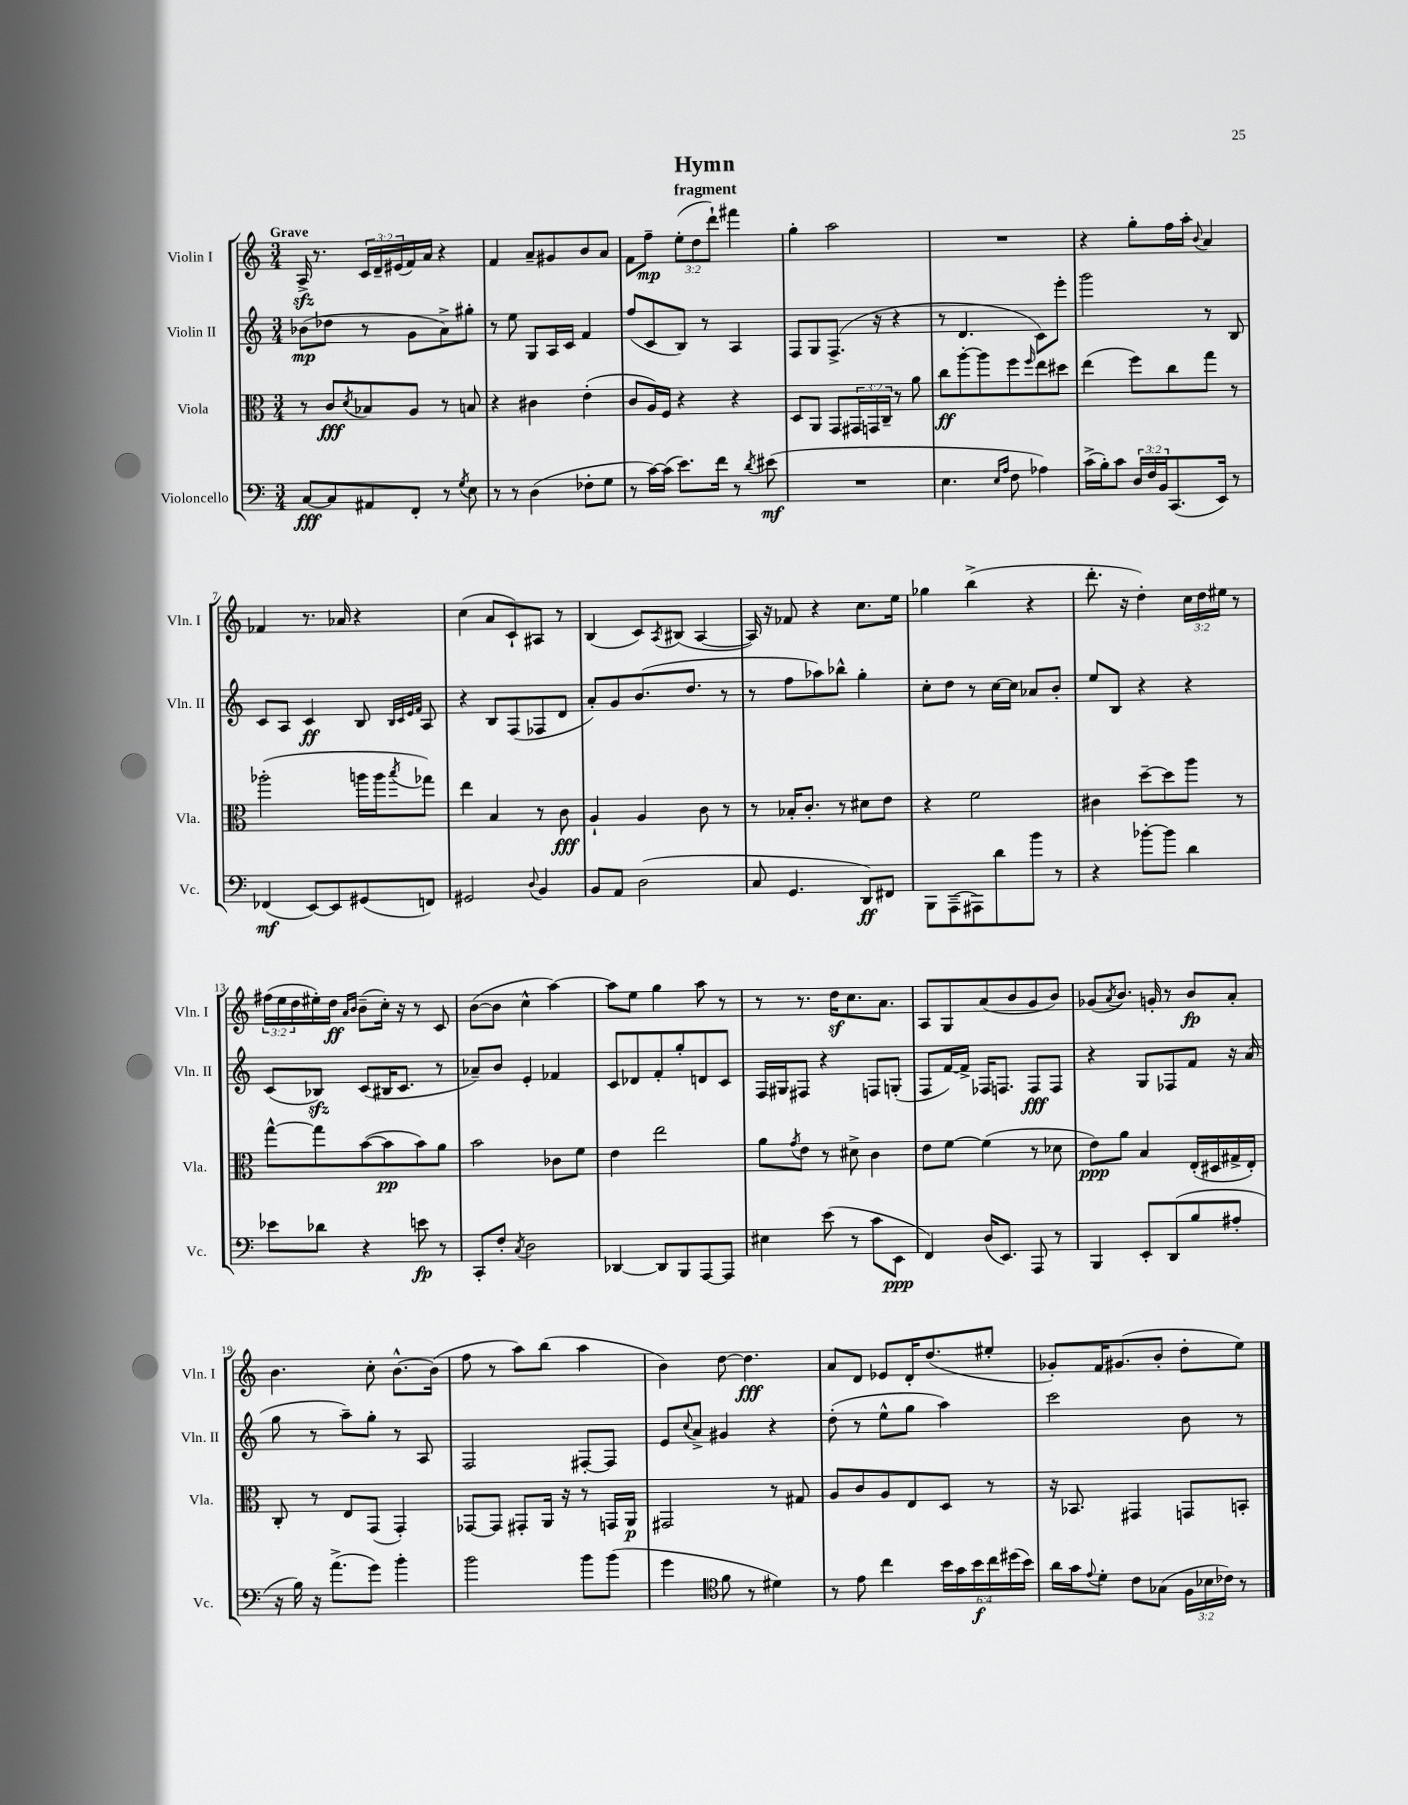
\header { title = "Hymn" subtitle = "fragment" }
<<
\new StaffGroup <<
\new Staff = "s0" \with { instrumentName = "Violin I" shortInstrumentName = "Vln. I" } {
    \clef treble \key c \major \numericTimeSignature \time 3/4 \override Staff.TupletNumber.text = #tuplet-number::calc-fraction-text \tempo "Grave"
    a16->\sfz r8. \tuplet 3/2 { c'16 d'16-- eis'16( } f'16) a'16 r4 |
    f'4 a'8-- gis'8 b'8 a'8 |
    f'8 f''8--\mp \tuplet 3/2 { e''8-.( d''8 d'''8-!) } fis'''4 |
    g''4-. a''2 |
    R2. |
    r4 g''8-. f''16 a''16-. \appoggiatura { b'8 } a'4 |
    fes'4 r8. aes'16 r4 |
    c''4( a'8 c'8-!) ais8 r8 |
    b4( c'8) \acciaccatura { a8 } bis8( a4~ |
    a16) r16 fes'8 r4 c''8. e''16 |
    ges''4 b''4->( r4 |
    d'''8.-. r16 d''4-.) \tuplet 3/2 { c''16 d''16 eis''16 } r8 |
    \tuplet 3/2 { fis''16( e''16 d''16 } eis''16-.) d''16\ff \grace { a'16 b'16 } b'8--( c''16-.) r16 r8 c'8 |
    b'8~( b'8 c''4-^ a''4~) |
    a''8 e''8 g''4 a''8 r8 |
    r8 r8. d''16\sf c''8. a'8. |
    a8 g8 a'8( b'8 g'8 b'8) |
    ges'8( \acciaccatura { a'8 } b'8.) g'16-. r8 b'8\fp a'8-. |
    b'4. c''8-. b'8.~-^ b'16( |
    f''8 r8 a''8) b''8( a''4 |
    b'4) d''8~ d''4.\fff |
    a'8 d'8 ees'8 d'16-. d''8.( eis''8-. |
    ges'8-.) f'16 gis'8.( b'8-. d''8-. e''8) \bar "|." |
}
\new Staff = "s1" \with { instrumentName = "Violin II" shortInstrumentName = "Vln. II" } {
    \clef treble \key c \major \numericTimeSignature \time 3/4
    bes'8\mp( des''8 r8 g'8 a'8->) gis''8-. |
    r8 e''8 g8 a16 c'16 f'4 |
    f''8( c'8 b8) r8 a4 |
    f8 g8 f8.->( r16 r4 |
    r8 d'4. c'8) e'''8-. |
    g'''2 r8 b8 |
    c'8 a8 c'4\ff b8 \grace { b32 c'32 e'32 f'32 } a8 |
    r4 b8 f8( fes8 d'8 |
    a'8-.) g'8 b'8.( d''8. r8 |
    r8 f''8 aes''8) bes''8-^ g''4-. |
    c''8-. d''8 r8 c''16~ c''16 aes'8 b'8-. |
    e''8 b8 r4 r4 |
    c'8( bes8\sfz) c'8( bis16 c'8. r8 |
    aes'8--) b'8 e'4-. fes'4 |
    c'8 des'8 f'8-. g''8-. d'8 c'8 |
    f16 gis16 fis8 r4 f8 g8-.( |
    f8 f'16~) f'16-> fes16 f8. f8\fff f8 |
    r4 g8 fes8 f'8 r16 a'16( |
    g''8 r8 a''8--) g''8-. r8 a8 |
    f2 fis8~-. fis8 |
    e'8 \appoggiatura { c''8 } a'8-> gis'4 r4 |
    d''8-.( r8 e''8-^ g''8 a''4) |
    c'''2 b'8 r8 \bar "|." |
}
\new Staff = "s2" \with { instrumentName = "Viola" shortInstrumentName = "Vla." } {
    \clef alto \key c \major \numericTimeSignature \time 3/4 \override Staff.TupletNumber.text = #tuplet-number::calc-fraction-text
    r8 c'8\fff \acciaccatura { d'8 } bes8 a8 r8 b8 |
    r4 cis'4 e'4-.( |
    c'8 a16) f16 r4 r4 |
    d8 a,8 g,8 \tuplet 3/2 { gis,16 g,16 c16-- } r8 a'8 |
    c''8\ff a''8~-. a''8 f''8 \grace { f''16 } e''8 dis''8 |
    e''4( f''8) c''8 g''8 r8 |
    aes''2-.( a''16 a''16 \acciaccatura { b''8 } ges''8) |
    e''4 b4 r8 c'8\fff |
    a4-! a4 c'8 r8 |
    r8 bes16-. c'8.-. r8 dis'8 e'8 |
    r4 f'2 |
    cis'4 d''8~-- d''8 a''8 r8 |
    g''8~-^ g''8 b'8~( b'8\pp b'8) a'8 |
    b'2 ces'8 f'8 |
    e'4 e''2 |
    a'8 \acciaccatura { g'8 } e'8 r8 dis'8-> c'4 |
    e'8 f'8~ f'4( r8 des'8 |
    e'8\ppp) a'8 b4 e16-.( dis16 gis16-> e16-.) |
    c8-. r8 e8 g,8( g,4-.) |
    ges,8~ ges,8 gis,8-. a,16 r16 r8 g,16 a,16\p |
    gis,2 r8 gis8 |
    a8 c'8 a8 e8 d8 r8 |
    r16 bes,8. gis,4 g,8 b,8-. \bar "|." |
}
\new Staff = "s3" \with { instrumentName = "Violoncello" shortInstrumentName = "Vc." } {
    \clef bass \key c \major \numericTimeSignature \time 3/4 \override Staff.TupletNumber.text = #tuplet-number::calc-fraction-text
    c8~\fff c8 ais,8 f,8-. r8 \acciaccatura { g8 } e8 |
    r8 r8 d4( fes8-. g8 |
    r8 c'16~) c'16( e'8.) f'16 r8 \acciaccatura { d'8 } eis'8\mf( |
    R2. |
    e4. \grace { e16 a16 } f8 aes4) |
    c'16->( b16-.) c'8 \tuplet 3/2 { d16 f16 b,16 } c,8.( e,16) r8 |
    fes,4\mf( e,8~) e,8 gis,8( f,8) |
    gis,2 \appoggiatura { d8 } b,4 |
    b,8 a,8 d2( |
    c8 g,4. d,8\ff) fis,8 |
    b,,8 a,,8--( ais,,8) d'8 b'8 r8 |
    r4 bes'8~-. bes'8 d'4 |
    ees'8 des'8 r4 e'8\fp r8 |
    c,8-. f8-. \acciaccatura { c8 } d2 |
    des,4~ des,8 b,,8 a,,8~ a,,8 |
    eis4 e'8( r8 c'8 e,8\ppp |
    f,4) d16( e,8.) a,,8 r8 |
    b,,4 e,8-. d,8( b8 ais8-. |
    r16 b16) r16 a'8.->( g'8) b'4-. |
    b'2 b'8 b'8( |
    g'4 \clef tenor f'8 r8 dis'4) |
    r8 e'8 c''4 \tuplet 6/4 { b'16 g'16 b'16\f c''16 dis''16( b'16) } |
    a'16 g'16 \appoggiatura { e'8 } d'8-. c'8 ges8( \tuplet 3/2 { f16 bes16 ces'16) } r8 \bar "|." |
}
>>
>>
